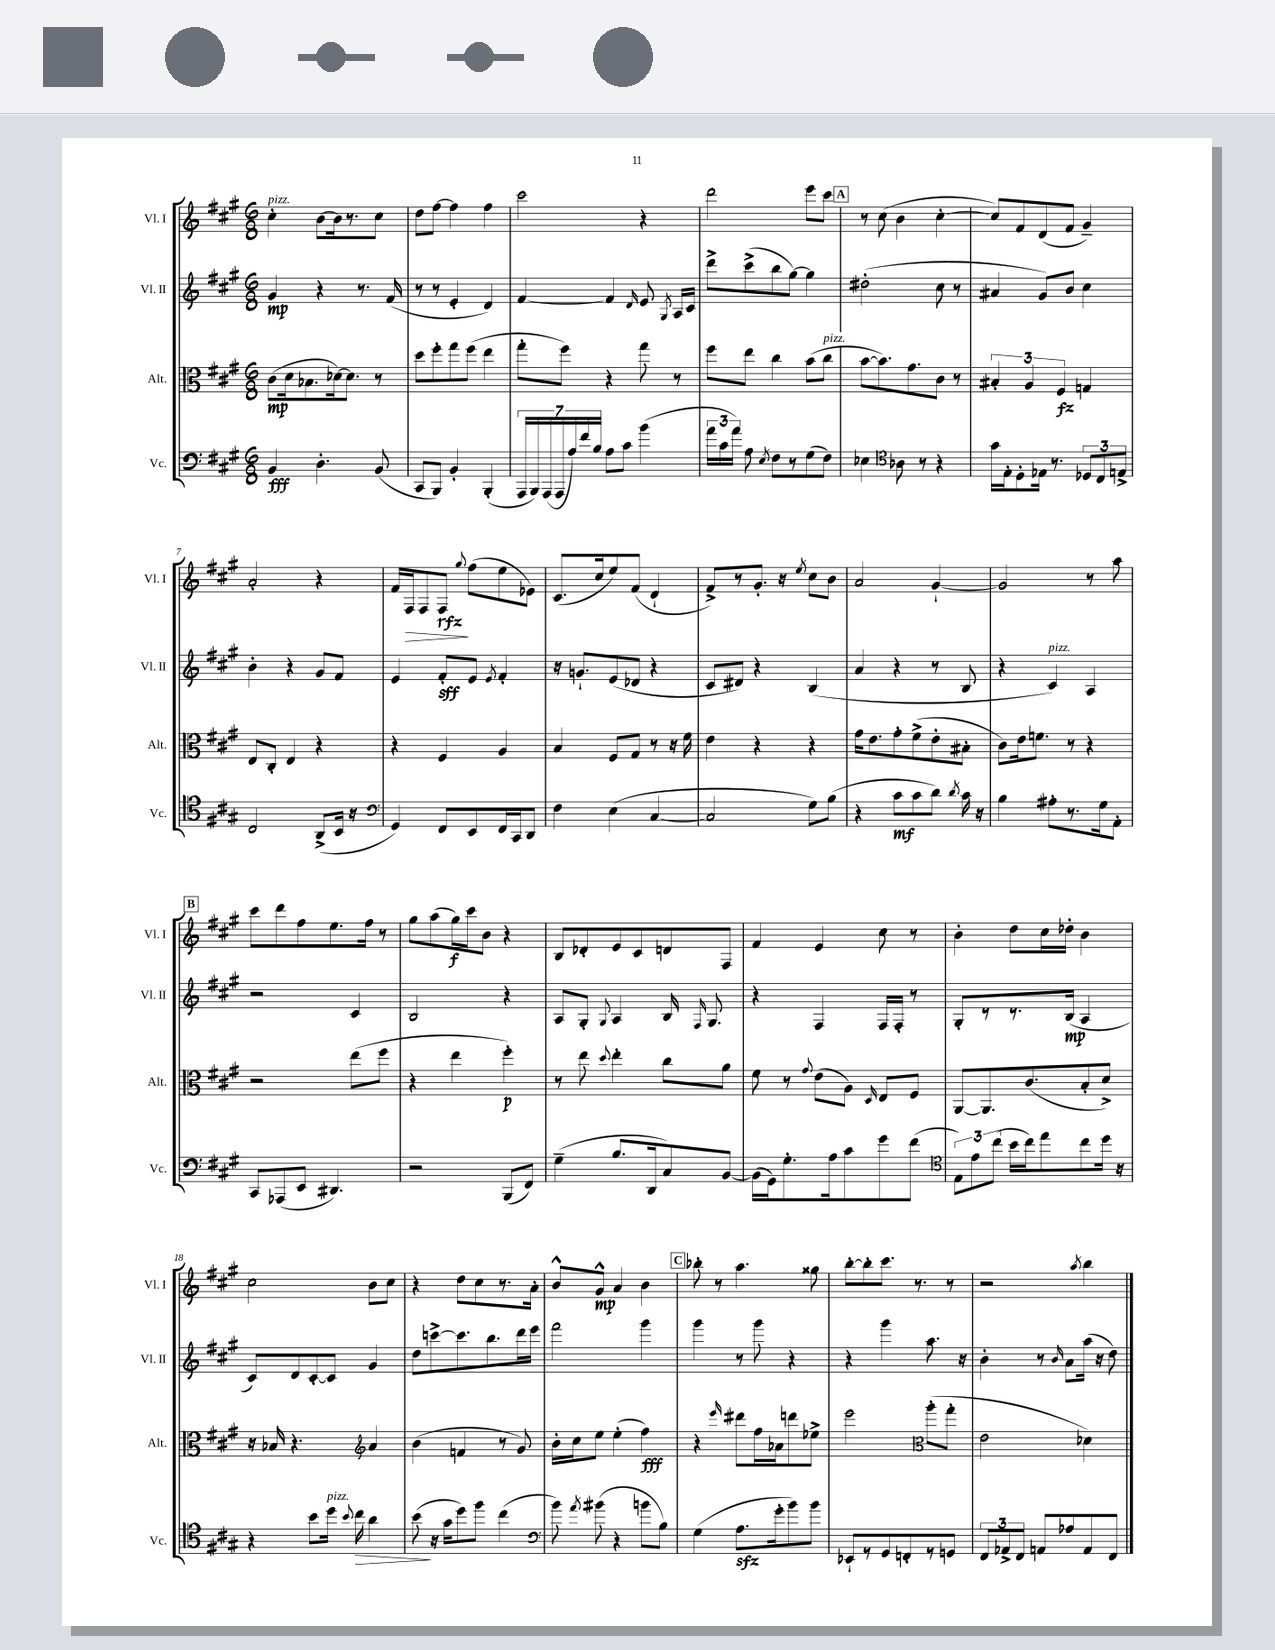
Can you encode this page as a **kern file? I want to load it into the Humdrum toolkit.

**kern	**kern	**kern	**kern
*staff4	*staff3	*staff2	*staff1
*clefF4	*clefC3	*clefG2	*clefG2
*k[f#c#g#]	*k[f#c#g#]	*k[f#c#g#]	*k[f#c#g#]
*M6/8	*M6/8	*M6/8	*M6/8
4BB/	(8c#\L	4g#/	4cc#'\
.	16d\k	.	.
.	8.B-\	.	.
4.D'\	.	4r	[8b\L
.	[16d-\k)	.	16b\]k
.	8.d-\]J	.	8.r
.	.	8.r	.
(8BB/	8r	.	8cc#\J
.	.	(16f#/	.
=	=	=	=
8CC#/L	8dd\L	8r	8dd\L
8BBB/J)	8ff#'\	8r	[8ff#\J
4BB'/	8gg#\	4e'/	4ff#\]
.	(8ff#\J	.	.
(4BBB'/	4ee\	4d/)	4ff#\
=	=	=	=
28AAA/LL	8gg#'\L	[4f#/	2ccc#\
28BBB/)	.	.	.
(28AAA/	.	.	.
28AAA/	.	.	.
.	8ff#\J)	.	.
28A/)	.	.	.
28f#/	.	.	.
28B/JJ	.	.	.
8A\L	4r	4f#/]	.
8c#\J	.	.	.
.	.	16qqd/	.
(4b\	8gg#\	8e/	4r
.	.	8qG#/	.
.	8r	16A/LL	.
.	.	16c#/JJ	.
=	=	=	=
24a\LL	8ff#\L	8ddd^\L	2ddd\
24c#\	.	.	.
24a\JJ)	.	.	.
8A\	8ee\J	(8ccc#^\	.
8qE/	.	.	.
8F#\L	4cc#\	8bb\	.
8r	.	[8gg#\J)	.
(8G#\	(8b\L	4gg#\]	8eee\L
8F#\J)	8cc#\J	.	8ccc#\J
=	=	=	=
4E-\	[8b\L	(2dd#'\	8r
.	8.b\])	.	(8cc#\
*clefC4	*	*	*
8A-\	.	.	4b\
.	8.g#\	.	.
8r	.	.	.
4r	8c#\J	8cc#\	[4cc#'\
.	8r	8r	.
=	=	=	=
16g#\LL	6B#'/	4a#/	8cc#/]L)
16E'\J	.	.	.
8D'\	.	.	8f#/
.	6A/	.	.
16E-\Jk	.	8g#/L)	(8d/
8.r	.	.	.
.	6F#/	.	.
.	.	8b/J	8f#/J
12D-/L	4G/	4cc#\	4g#~/)
12C#/	.	.	.
12E^/J	.	.	.
=	=	=	=
2C#/	8E/L	4b'\	2a'/
.	8C#'/J	.	.
.	4E/	4r	.
(8AA^/L	4r	8g#/L	4r
16BB/Jk	.	8f#/J	.
16r	.	.	.
=	=	=	=
*clefF4	*	*	*
4GG#/)	4r	4e/	16f#/LL
.	.	.	16F#/J
.	.	.	8F#/
8FF#/L	4F#/	8f#'/L	8F#/J
.	.	.	8qqgg#/
8EE/	.	8e/J	(8ff#\L
.	.	8qe/	.
16FF#/L	4A/	4f#'/	8ee\
16CC#/J	.	.	.
8DD/J	.	.	8e-\J)
=	=	=	=
4F#\	4B/	16r	(8.c#/L
.	.	8.g`/L	.
.	.	.	16cc#/k
(4E\	8F#/L	(8e/	8ee/)
.	8G#/J	8d-/J	(8f#/J
[4C#/	8r	4r	4d`/
.	16r	.	.
.	16f#\	.	.
=	=	=	=
2C#/]	4e\	8c#/L	8f#^/L)
.	.	8d#/J)	8r
.	4r	4r	8.g#'/J
.	.	.	16r
.	.	.	8qee/
8G#\L)	4r	(4B/	8cc#\L
(8B\J	.	.	8b\J
=	=	=	=
4r	16g#\LK	4a/	2a/
.	8.e\	.	.
8c#\L	8g#'\	4r	.
8c#\	(8f#^\	.	.
8d\J)	8e'\	8r	[4g#`/
8qd/	.	.	.
16c#\	8B#'\J	8B/	.
16r	.	.	.
=	=	=	=
4B\	8c#\L)	4r	2g#/]
.	16e\k	.	.
.	8.f\J	.	.
8A#'\L	.	4c#/)	.
8.r	8r	.	.
.	4r	4A/	8r
16G#\k	.	.	.
8AA'\J	.	.	8aa\
=	=	=	=
8CC#/L	2r	2r	8ccc#\L
(8AAA-/	.	.	8ddd\
8EE/J	.	.	8ff#\
4.DD#/)	.	.	8.ee\
.	(8ee\L	4c#/	.
.	.	.	16ff#\Jk
.	8ff#\J	.	8r
=	=	=	=
2r	4r	2B/	8gg#\L
.	.	.	(8aa\
.	4ee\	.	16gg#\L)
.	.	.	16ccc#\J
.	.	.	8b\J
(8BBB/L	4ff#'\)	4r	4r
8FF#/J)	.	.	.
=	=	=	=
(4G#~\	8r	8A/L	8B/L
.	8ee\	8G#'/J	8d-'/
.	8qqdd/	8qqG#/	.
8.B/L	4ee'\	4A/	8e/
.	.	.	8c#/
16DD/k	.	.	.
8C#/)	8cc#\L	16B/	8d/
.	.	16qqF#/	.
.	.	8.G#/	.
[8BB/J	8a\J	.	8F#/J
=	=	=	=
(16BB\]LL	8f#\	4r	4f#/
16GG#\J)	.	.	.
8.G#'\	8r	.	.
.	8qqg#/	.	.
.	(8e\L	4F#/	4e/
16A\k	.	.	.
8c#\	8A\J)	.	.
.	16qqD/	.	.
8g#\	8E/L	16F#/LL	8cc#\
.	.	16F#'/JJ	.
(8f#\J	8F#/J	8r	8r
=	=	=	=
*clefC4	*	*	*
12E\L)	[8AA/L	8G#'/L	4b'\
12e\	.	.	.
.	8.AA/]	8r	.
(12cc#\J	.	.	.
16b\LL	.	8.r	8dd\L
16cc#\J)	(8.c#/	.	.
8ee\	.	.	16cc#\L
.	.	(16B/Jk	16dd-'\JJ
8cc#\	8B'/	4A/	4b\
16dd\Jk	8d^/J)	.	.
16r	.	.	.
=	=	=	=
4r	16r	8c#/L)	2cc#\
.	16B-/	.	.
.	4.r	8d/	.
8b\L	.	[8c#'/	.
16dd\Jk	.	8c#/]J	.
8qqb/	.	.	.
16cc#\	.	.	.
*	*clefG2	*	*
4a\	4a/	4g#/	8b\L
.	.	.	8cc#\J
=	=	=	=
(8b\	(4b\	8dd\L	4r
16r	.	[8ccc^\	.
16g#\LK	.	.	.
8dd\)	4f/	8.ccc\]	8dd\L
8ff#\J	.	.	8cc#\
.	.	8.bb\	.
(4cc#\	8r	.	8.r
.	8g#/)	16ddd\L	.
.	.	16eee\JJ	16a'\Jk
=	=	=	=
*clefF4	*	*	*
8b\)	16b'\LL	2fff#\	8b^^/L
.	16cc#\J	.	.
8qa/	.	.	.
(8b#\	8ee\J	.	8g#^^/J
4r	(4ee'\	.	4a/
8b\L	4ff#\)	4ggg#\	4b\
8B\J)	.	.	.
=	=	=	=
(4G#\	4r	4ggg#\	8bb-'\
.	.	.	8r
.	16qqeee/	.	.
8.A\L	8ddd#\L	8r	4.aa\
.	16ff#\L	8ggg#\	.
16g#'\k	16a-\J	.	.
8b\)	8ddd\	4r	.
8b\J	8ee-^\J	.	8gg##\
=	=	=	=
8EE-`/L	2eee\	4r	[8bb'\L
8r	.	.	8bb'\]
8GG#/	.	4ggg#\	8.ccc#\J
8FF'/	.	.	.
.	.	.	8.r
*	*clefC3	*	*
8r	(8aa'\L	8.aa\	.
8GG/J	8gg#'\J	.	8r
.	.	16r	.
=	=	=	=
12FF#/L	2e\	4b'\	2r
12AA-^/	.	.	.
12FF#/J	.	.	.
8AA/L	.	8r	.
.	.	16qqb/	.
8A-/	.	8a\L	.
.	.	.	8qaa/
8AA/	4d-\)	(16aa\Jk	4bb\
.	.	16r	.
8FF#/J	.	8dd\)	.
==	==	==	==
*-	*-	*-	*-
